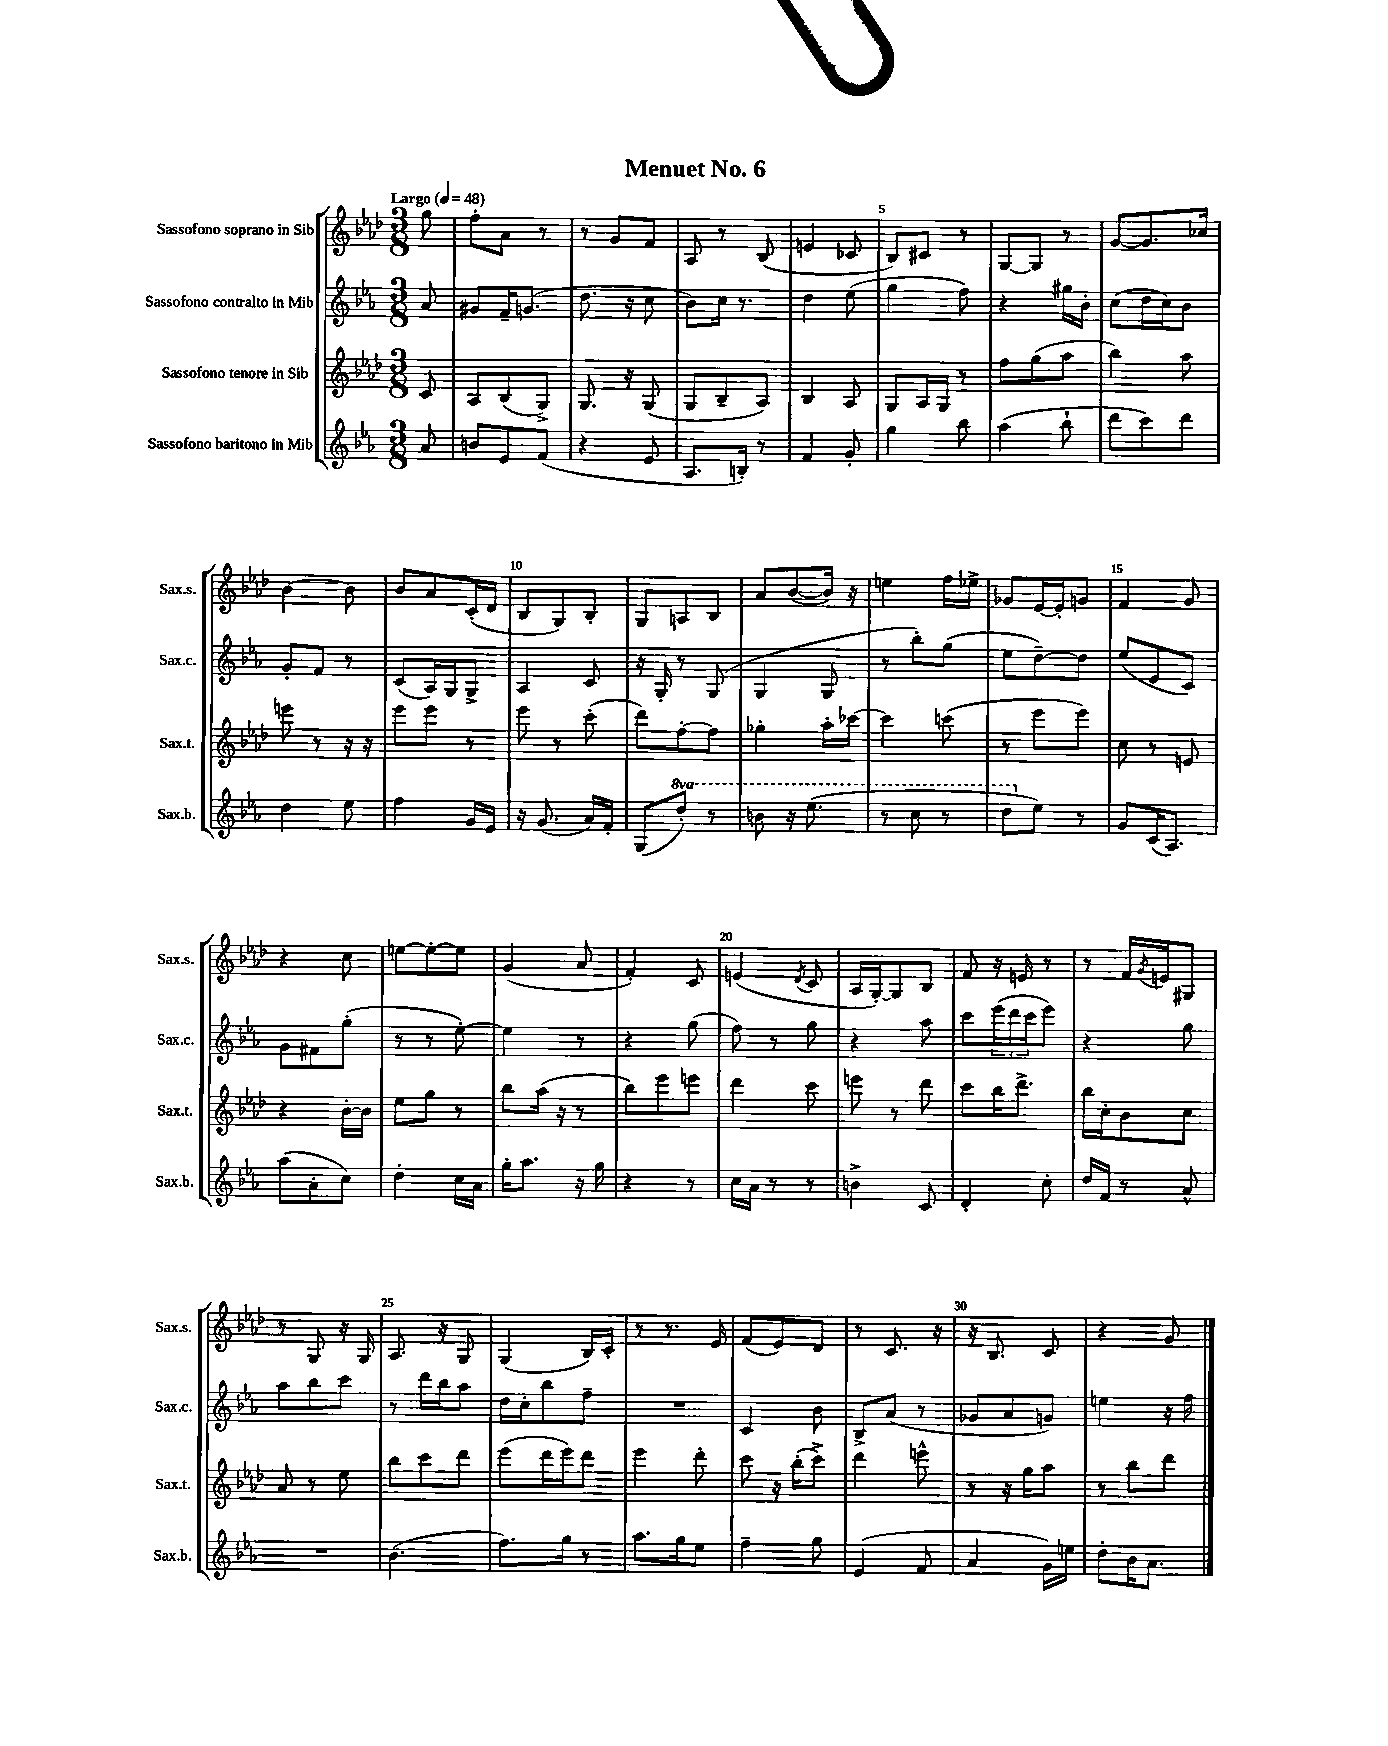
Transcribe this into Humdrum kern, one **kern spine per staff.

**kern	**kern	**kern	**kern
*part4	*part3	*part2	*part1
*staff4	*staff3	*staff2	*staff1
*I"Sassofono baritono in Mib	*I"Sassofono tenore in Sib	*I"Sassofono contralto in Mib	*I"Sassofono soprano in Sib
*I'Sax.b.	*I'Sax.t.	*I'Sax.c.	*I'Sax.s.
*clefG2	*clefG2	*clefG2	*clefG2
*k[b-e-a-]	*k[b-e-a-d-]	*k[b-e-a-]	*k[b-e-a-d-]
*M3/8	*M3/8	*M3/8	*M3/8
*MM48	*MM48	*MM48	*MM48
=	=	=	=
!	!	!	!LO:TX:a:B:t=Largo
8a-/	8c/	8a-/	8gg\
=1	=1	=1	=1
8bn/L	8A-/L	8g#X/L	8ff'\L
8e-/	(8B-/	16f~/K	8a-\J
.	.	(8.gn/J	.
(8f/J	8G^/J)	.	8r
=2	=2	=2	=2
4r	8.G/	8.dd\	8r
.	.	.	8g/L
.	16r	16r	.
8e-/	(8G/	8cc\	8f/J
=3	=3	=3	=3
8.A-/L	8G/L	8b-\L)	8A-/
.	8B-~/	16cc\Jk	8r
16Bn'/Jk)	.	8.r	.
8r	8A-/J)	.	(8B-/
=4	=4	=4	=4
4f/	4B-/	4dd\	4en/
8g'/	8A-/	(8ee-\	8c-X/
=5	=5	=5	=5
4gg\	8G/L	4gg\	8B-/L)
.	16A-/L	.	8c#X/J
.	16G/JJ	.	.
8bb-\	8r	8ff\)	8r
=6	=6	=6	=6
(4aa-\	8ff\L	4r	[8G/L
.	(8gg\	.	8G/J]
8bb-`\	8aa-\J	16gg#X\LL	8r
.	.	16b-'\JJ	.
=7	=7	=7	=7
8ddd\L	4bb-\)	(8cc\L	[8g/L
8ccc\)	.	16dd\L	8.g/]
.	.	16cc\J)	.
8ddd\J	8aa-\	8b-\J	.
.	.	.	16cc-X/Jk
!!LO:LB:g=z
=8	=8	=8	=8
4dd\	8eeen\	8g'/L	[4b-\
.	8r	8f/J	.
8ee-\	16r	8r	8b-\]
.	16r	.	.
=9	=9	=9	=9
4ff\	8eee-\L	(8c/L	8b-/L
.	8eee-\J	16A-/L)	8a-/
.	.	16G/J	.
16g/LL	8r	8G^/J	(16c'/L
16e-/JJ	.	.	16d-/JJ
=10	=10	=10	=10
16r	8eee-\	4A-/	8B-/L
(8.g/	.	.	.
.	8r	.	8G/)
16a-/LL)	(8ccc'\	8c/	8B-'/J
16f'/JJ	.	.	.
=11	=11	=11	=11
(8G/L	8ddd-\L)	16r	8G/L
.	.	16G'/	.
*8va	*	*	*
8ddd'/J)	[8ff'\	8r	8An/
8r	8ff\J]	(8G/	8B-/J
=12	=12	=12	=12
8bbn\	4gg-X'\	4G/	8a-/L
16r	.	.	([8b-/
(8.eee-\	.	.	.
.	16aa-'\LL	8G/	16b-/Jk])
.	[16ccc-X\JJ	.	16r
=13	=13	=13	=13
8r	4ccc-\]	8r	4een\
8ccc\	.	8bb-'\L)	.
8r	(8cccn\	(8gg\J	16ff\LL
.	.	.	16ee-X^\JJ
=14	=14	=14	=14
8ddd\L	8r	8ee-\L	8g-X/L
*X8va	*	*	*
8ee-\J)	8eee-\L	[8dd~\)	[16e-/L
.	.	.	16e-'/J]
8r	8eee-\J)	8dd\J]	8gn/J
=15	=15	=15	=15
8g/L	8cc\	(8ee-/L	4f/
(16c/K	8r	8e-/	.
8.A-/J)	.	.	.
.	8en/	8c/J)	8g/
!!LO:LB:g=z
=16	=16	=16	=16
(8aa-\L	4r	8g\L	4r
8a-'\	.	8f#X\	.
8cc\J)	[16b-'\LL	(8gg'\J	8cc\
.	16b-\JJ]	.	.
=17	=17	=17	=17
4dd'\	8ee-\L	8r	[8een\L
.	8gg\J	8r	8ee'\_
16cc\LL	8r	[8ee-'\)	8ee\J]
16a-\JJ	.	.	.
=18	=18	=18	=18
16gg'\KL	8bb-\L	4ee-\]	(4g/
8.aa-\J	.	.	.
.	(16aa-\Jk	.	.
.	16r	.	.
16r	8r	8r	8a-/
16gg\	.	.	.
=19	=19	=19	=19
4r	8bb-\L)	4r	4f'/)
.	8eee-\	.	.
8r	8eeen\J	(8gg\	8c/
=20	=20	=20	=20
16cc\LL	4ddd-\	8ff\)	(4en/
16a-\JJ	.	.	.
8r	.	8r	.
.	.	.	8qd-/
8r	8ccc\	8gg\	8c/
=21	=21	=21	=21
4bn^\	8eeen\	4r	16A-/LL
.	.	.	[16G'/J)
.	8r	.	8G/]
8c/	8ddd-\	8aa-\	8B-/J
=22	=22	=22	=22
4d'/	8ccc\L	8ccc\L	8f/
.	16bb-\K	(24eee-\L	16r
.	.	24ddd\	.
.	8.ddd-^\J	.	16en/
.	.	24ccc\J	.
8cc'\	.	8eee-\J)	8r
=23	=23	=23	=23
16dd/LL	16bb-\LL	4r	8r
16f/JJ	16cc'\J	.	.
8r	8b-\	.	16f/LL
.	.	.	8qg/
.	.	.	16en/J
8a-^^/	8cc\J	8gg\	8G#X/J
!!LO:LB:g=z
=24	=24	=24	=24
4.r	8a-/	8aa-\L	8r
.	8r	8bb-\	8G/
.	8ee-\	8ccc\J	16r
.	.	.	16G/
=25	=25	=25	=25
(4.b-\	8bb-\L	8r	8.A-/
.	8ccc\	16ddd\LL	.
.	.	16bb-\J	16r
.	8ddd-\J	8aa-\J	8G/
=26	=26	=26	=26
8.ff\L)	(8eee-\L	16dd\LL	(4G/
.	.	16cc'\J	.
.	16ddd-\L	8bb-\	.
16gg\Jk	16eee-\J)	.	.
8r	8ddd-\J	8ff~\J	16B-/LL)
.	.	.	16c'/JJ
=27	=27	=27	=27
8.aa-\L	4eee-\	4.r	8r
.	.	.	8.r
16gg\k	.	.	.
8ee-\J	8ddd-'\	.	.
.	.	.	16e-/
=28	=28	=28	=28
4ff~\	8ccc\	4c/	(8f/L
.	16r	.	8e-/)
.	(16bb-'\KL	.	.
8gg\	8ccc^\J)	8b-\	8d-/J
=29	=29	=29	=29
(4e-/	4ddd-\	8B-^/L	8r
.	.	(8a-/J	8.c/
8f/	8eeen^^\	8r	.
.	.	.	16r
=30	=30	=30	=30
4a-/	8r	8g-X/L	16r
.	.	.	8.B-/
.	16r	8a-/	.
.	16gg\KL	.	.
16g\LL)	8aa-\J	8gn/J)	8c/
16een\JJ	.	.	.
=31	=31	=31	=31
8dd'\L	8r	4een\	4r
16b-\K	8bb-\L	.	.
8.a-\J	.	.	.
.	8ddd-\J	16r	8g/
.	.	16ff\	.
==	==	==	==
*-	*-	*-	*-
